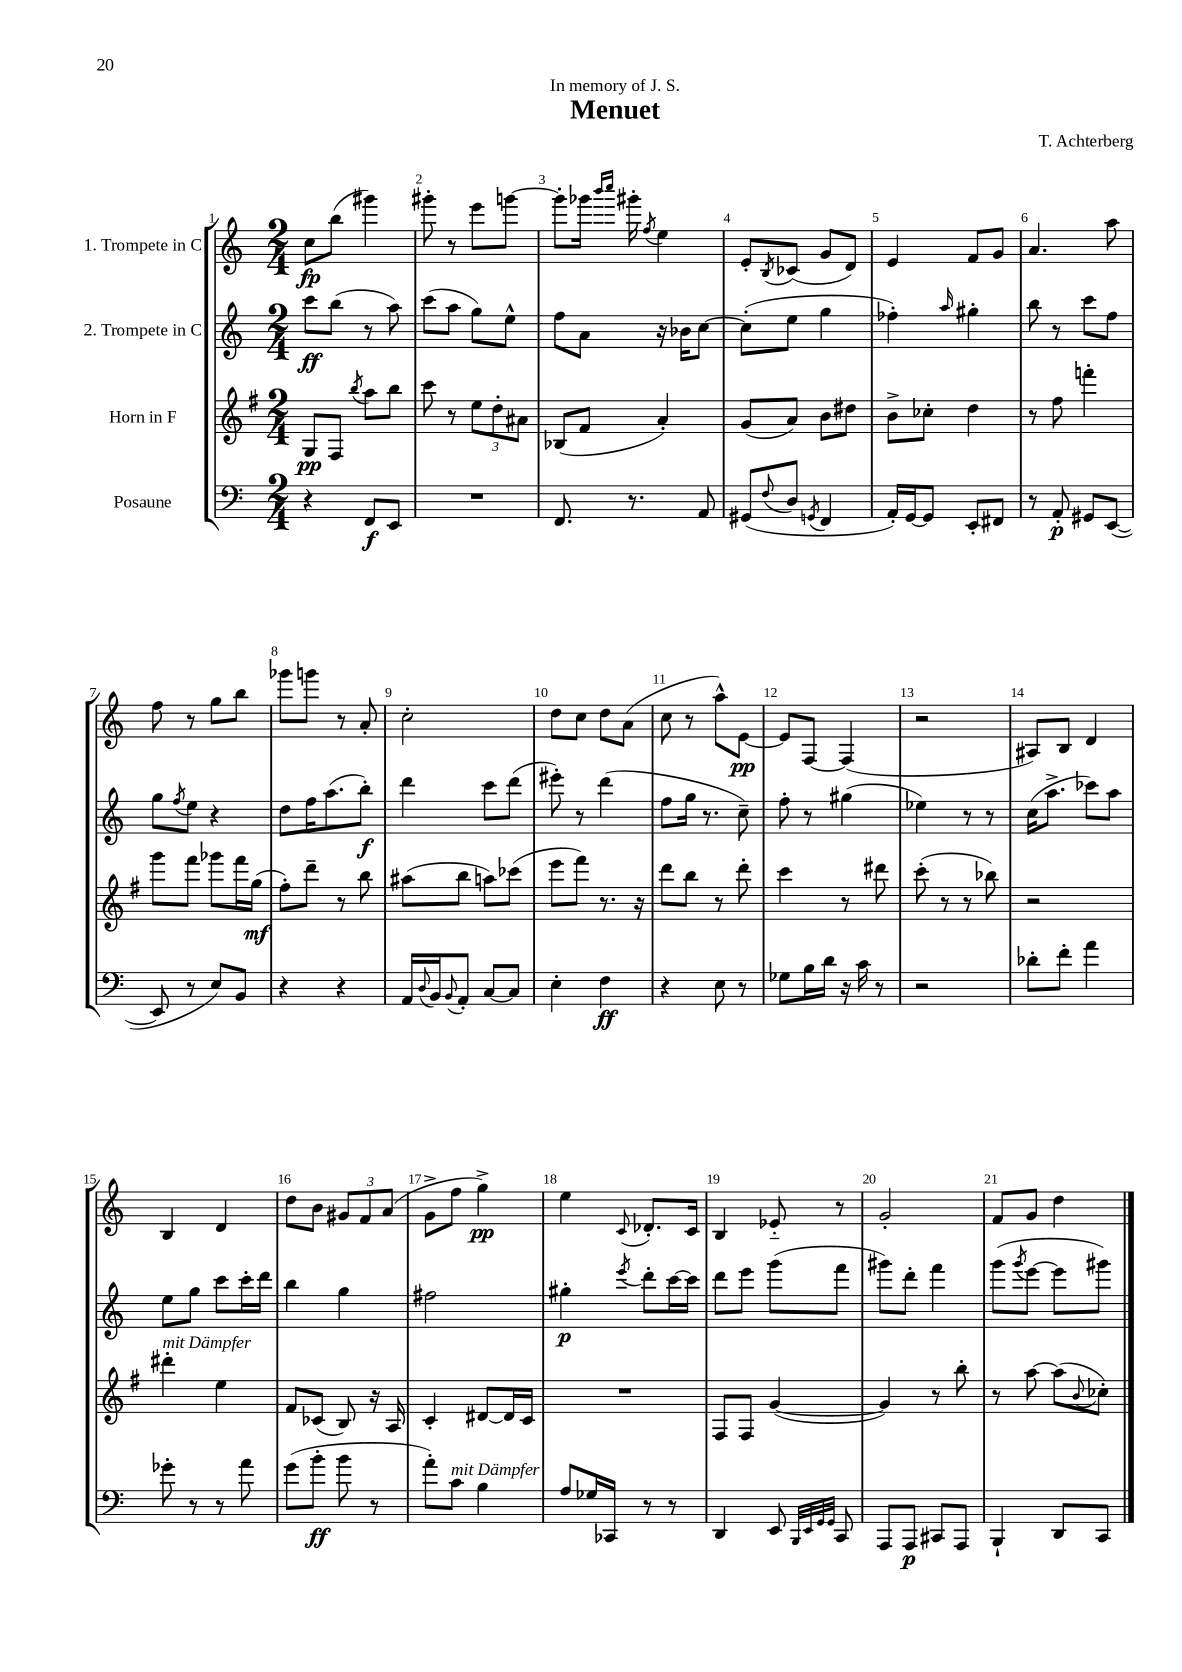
\header { title = "Menuet" composer = "T. Achterberg" dedication = "In memory of J. S." }
<<
\new StaffGroup <<
\new Staff = "s0" \with { instrumentName = "1. Trompete in C" } {
    \clef treble \key c \major \numericTimeSignature \time 2/4
    c''8\fp b''8( gis'''4) |
    gis'''8-. r8 e'''8 g'''8~ |
    g'''8-. ges'''16 \grace { b'''16 c''''16 } gis'''16-. \acciaccatura { f''8 } e''4 |
    e'8-. \acciaccatura { b8 } ces'8( g'8 d'8) |
    e'4 f'8 g'8 |
    a'4. a''8 |
    f''8 r8 g''8 b''8 |
    ges'''8 g'''8 r8 a'8-. |
    c''2-. |
    d''8 c''8 d''8 a'8( |
    c''8 r8 a''8-^) e'8~\pp |
    e'8 f8~ f4( |
    r2 |
    ais8) b8 d'4 |
    b4 d'4 |
    d''8 b'8 \tuplet 3/2 { gis'8 f'8 a'8( } |
    g'8-> f''8 g''4->\pp) |
    e''4 \appoggiatura { c'8 } des'8.-. c'16 |
    b4 ees'8-_ r8 |
    g'2-. |
    f'8 g'8 d''4 \bar "|." |
}
\new Staff = "s1" \with { instrumentName = "2. Trompete in C" } {
    \clef treble \key c \major \numericTimeSignature \time 2/4
    c'''8\ff b''8( r8 a''8) |
    c'''8( a''8 g''8) e''8-^ |
    f''8 a'8 r16 bes'16 c''8~ |
    c''8-.( e''8 g''4 |
    fes''4-.) \grace { a''16 } gis''4-. |
    b''8 r8 c'''8 f''8 |
    g''8 \acciaccatura { f''8 } e''8 r4 |
    d''8 f''16 a''8.( b''8-.\f) |
    d'''4 c'''8 d'''8( |
    eis'''8-.) r8 d'''4( |
    f''8 g''16 r8. c''8--) |
    f''8-. r8 gis''4( |
    ees''4) r8 r8 |
    c''16( a''8.-> ces'''8) a''8 |
    e''8 g''8 c'''8 c'''16-. d'''16 |
    b''4 g''4 |
    fis''2 |
    gis''4-.\p \acciaccatura { e'''8 } d'''8-. c'''16~ c'''16 |
    d'''8 e'''8 g'''8( f'''8 |
    gis'''8) d'''8-. f'''4 |
    g'''8( \acciaccatura { g'''8 } e'''8~ e'''8 gis'''8) \bar "|." |
}
\new Staff = "s2" \with { instrumentName = "Horn in F" } {
    \clef treble \key g \major \numericTimeSignature \time 2/4
    g8\pp fis8 \acciaccatura { b''8 } a''8 b''8 |
    c'''8 r8 \tuplet 3/2 { e''8 d''8-. ais'8 } |
    bes8( fis'8 a'4-.) |
    g'8( a'8) b'8 dis''8 |
    b'8-> ces''8-. d''4 |
    r8 fis''8 f'''4-. |
    g'''8 fis'''8 ges'''8 fis'''16 g''16\mf( |
    fis''8-.) d'''8-- r8 b''8 |
    ais''8( b''8 a''8) ces'''8( |
    e'''8 fis'''8) r8. r16 |
    d'''8 b''8 r8 d'''8-. |
    c'''4 r8 dis'''8 |
    c'''8-.( r8 r8 bes''8) |
    r2 |
    dis'''4-.^\markup { \italic "mit Dämpfer" } e''4 |
    fis'8 ces'8( b8) r16 a16 |
    c'4-. dis'8~ dis'16 c'16 |
    R2 |
    fis8 fis8 g'4~( |
    g'4) r8 b''8-. |
    r8 a''8~ a''8( \appoggiatura { b'8 } ces''8-.) \bar "|." |
}
\new Staff = "s3" \with { instrumentName = "Posaune" } {
    \clef bass \key c \major \numericTimeSignature \time 2/4
    r4 f,8\f e,8 |
    R2 |
    f,8. r8. a,8 |
    gis,8( \appoggiatura { f8 } d8 \acciaccatura { g,8 } f,4 |
    a,16-.) g,16~ g,8 e,8-. fis,8 |
    r8 a,8-.\p gis,8 e,8~( |
    e,8 r8 e8) b,8 |
    r4 r4 |
    a,16 \appoggiatura { d8 } b,16 \appoggiatura { b,8 } a,8-. c8~ c8 |
    e4-. f4\ff |
    r4 e8 r8 |
    ges8 b16 d'16 r16 c'16 r8 |
    r2 |
    des'8-. f'8-. a'4 |
    ges'8-. r8 r8 a'8 |
    g'8( b'8-.\ff b'8 r8 |
    a'8-.) c'8^\markup { \italic "mit Dämpfer" } b4 |
    a8 ges16 ces,16 r8 r8 |
    d,4 e,8 \grace { b,,32 e,32 g,32 g,32 } c,8 |
    a,,8 a,,8\p cis,8 a,,8 |
    b,,4-! d,8 c,8 \bar "|." |
}
>>
>>
\layout { \context { \Score \override BarNumber.break-visibility = ##(#f #t #t) barNumberVisibility = #all-bar-numbers-visible } }
